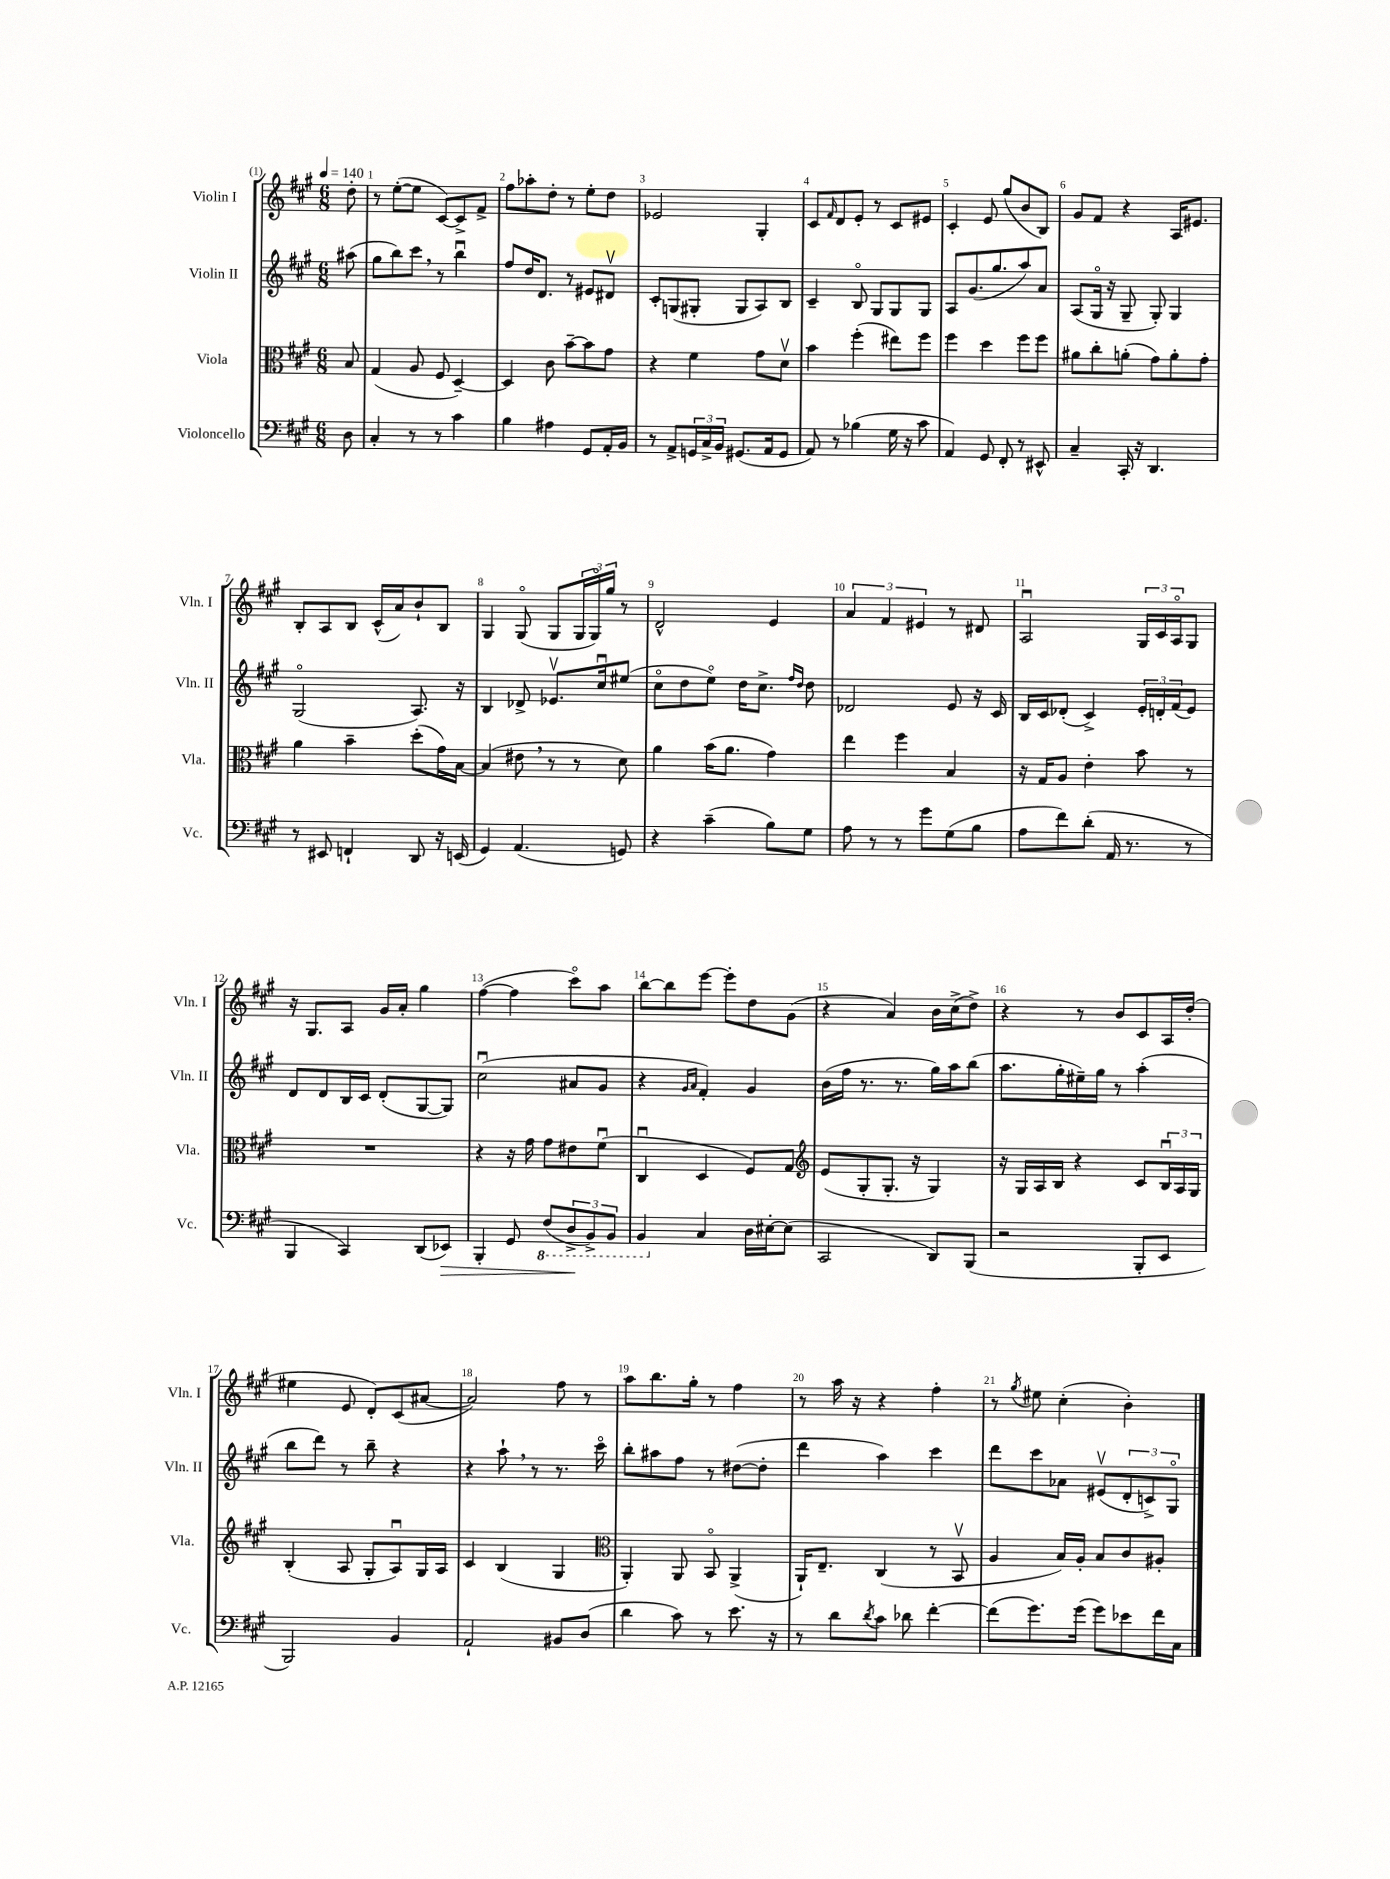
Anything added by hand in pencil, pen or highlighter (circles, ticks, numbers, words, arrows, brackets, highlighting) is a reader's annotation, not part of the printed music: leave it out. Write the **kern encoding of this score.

**kern	**dynam	**kern	**kern	**kern
*part4	*part4	*part3	*part2	*part1
*staff4	*staff4	*staff3	*staff2	*staff1
*I"Violoncello	*	*I"Viola	*I"Violin II	*I"Violin I
*I'Vc.	*	*I'Vla.	*I'Vln. II	*I'Vln. I
*clefF4	*	*clefC3	*clefG2	*clefG2
*k[f#c#g#]	*	*k[f#c#g#]	*k[f#c#g#]	*k[f#c#g#]
*M6/8	*	*M6/8	*M6/8	*M6/8
*MM140	*	*MM140	*MM140	*MM140
=	=	=	=	=
8D\	.	8B/	(8aa#X\	8dd'\
=1	=1	=1	=1	=1
4C#'/	.	(4G#/	8gg#\L	8r
.	.	.	8bb\)	([8ee'\L
8r	.	8A/	8ccc#,\J	8ee\J]
8r	.	8F#/	8r	[8c#/L)
4c#\	.	[4D~/)	4bbu\	8c#^/]
.	.	.	.	8f#^/J
=2	=2	=2	=2	=2
4B\	.	4D/]	8ff#/L	8ff#\L
.	.	.	16dd/K	8aa-X'\
.	.	.	8.d/J	.
4A#X\	.	8c#\	.	8dd'\J
.	.	[8b~\L	8r	8r
8GG#/L	.	8b\]	8e#X/L	8ee'\L
16AA'/L	.	8g#\J	8d#Xv/J	8dd\J
16BB/JJ	.	.	.	.
=3	=3	=3	=3	=3
8r	.	4r	8c#'/L	2e-X/
8AA^/L	.	.	(8Gn/	.
24GGn/L	.	4f#\	8G#X'/J	.
24C#^/	.	.	.	.
24BB/JJ	.	.	.	.
(8.GG#X/L	.	.	8G#/L	.
.	.	8g#\L	8A/)	4G#'/
16AA/k	.	.	.	.
8GG#/J	.	8dv\J	8B/J	.
=4	=4	=4	=4	=4
8AA/)	.	4b\	4c#~/	8c#/L
.	.	.	.	16qqf#/
8r	.	.	.	8d/
(4B-X\	.	(4ff#'\	8B/	8e'/J
.	.	.	8G#/L	8r
16G#\	.	8ee#X\L)	8G#/	8c#/L
16r	.	.	.	.
8c#\	.	8ff#\J	8G#/J	8e#X/J
=5	=5	=5	=5	=5
4AA/)	.	4ff#\	8A/L	4c#'/
.	.	.	(8.g#/	.
8GG#/	.	4dd\	.	8e/
.	.	.	8.gg#/	.
8FF#'/	.	.	.	(8gg#/L
8r	.	8ff#\L	8aa/)	8b/
8EE#X^^/	.	8ff#\J	8a/J	8B/J)
=6	=6	=6	=6	=6
4C#~/	.	8a#X\L	(8A/L	8g#/L
.	.	8cc#'\	16G#/Jk	8f#/J
.	.	.	16r	.
16CC#'/	.	(8an'\J	8G#~/	4r
16r	.	.	.	.
4.DD/	.	8g#\L)	8G#'/)	.
.	.	8a'\	4G#/	16A/KL
.	.	.	.	8.e#X/J
.	.	8g#'\J	.	.
!!LO:LB:g=z
=7	=7	=7	=7	=7
8r	.	4a\	(2G#/	8B'/L
8EE#X/	.	.	.	8A/
4FFn`/	.	4b~\	.	8B/J
.	.	.	.	(16c#^^/LL
.	.	.	.	16a/J)
8DD/	.	(8dd'\L	8.A/)	8b`/
16r	.	16g#\L)	.	8B/J
(16EEn/	.	[16B\JJ	16r	.
=8	=8	=8	=8	=8
4GG#/)	.	(4B/]	4B/	4G#/
(4.AA/	.	8e#X,\	8d-X^/	(8G#/
.	.	8r	8.e-Xv/L	8G#/L
.	.	8r	.	24G#/L
.	.	.	.	24G#/)
.	.	.	16cc#u/k	.
.	.	.	.	24gg#/JJ
8GGn/)	.	8d\)	(8ee#X/J	8r
=9	=9	=9	=9	=9
4r	.	4a\	8cc#\L	2d^^/
.	.	.	8dd\	.
(4c#~\	.	(16b\KL	8ee\J)	.
.	.	8.a\J	.	.
.	.	.	16dd\KL	.
.	.	.	8.cc#^\J	.
8B\L)	.	4g#\)	.	4e/
.	.	.	16qqff#/LL	.
.	.	.	16qqdd/JJ	.
8G#\J	.	.	8dd\	.
=10	=10	=10	=10	=10
8A\	.	4ee\	2d-X/	6a/
8r	.	.	.	.
.	.	.	.	6f#/
8r	.	4ff#\	.	.
.	.	.	.	6e#X/
8g#\L	.	.	.	.
(8G#\	.	4B/	8e/	8r
8B\J	.	.	16r	8d#X/
.	.	.	16c#/	.
=11	=11	=11	=11	=11
8A\L	.	16r	16B/LL	2Au/
.	.	16G#/KL	16c#/J	.
8f#\)	.	8A/J	(8d-X'/J	.
(8d'\J	.	4e'\	4c#^/)	.
16AA/	.	.	.	.
8.r	.	.	.	.
.	.	8b\	24e'/LL	24G#/LL
.	.	.	24dn'/	24c#/
.	.	.	(24f#/J	24A/J
8r	.	8r	8e/J)	8G#/J
!!LO:LB:g=z
=12	=12	=12	=12	=12
4BBB/	.	2.r	8d/L	16r
.	.	.	.	8.G#/L
.	.	.	8d/	.
4CC#/)	.	.	16B/L	8A/J
.	.	.	16c#/JJ	.
.	.	.	(8d'/L	16g#/LL
.	.	.	.	16a'/JJ
(8DD/L	.	.	[8G#/	4gg#\
!	!LO:HP:b	!	!	!
8EE-X/J)	>	.	8G#/J])	.
=13	=13	=13	=13	=13
4BBB'/	.	4r	(2cc#u\	([4ff#\
8GG#/	.	16r	.	4ff#\]
.	.	16g#\	.	.
*8ba	*	*	*	*
(8FF#/L	.	8g#\L	.	.
12DD^/	.	8e#X\	8a#X/L	8ccc#\L)
12BBB^/)	]	.	.	.
.	.	(8f#u\J	8g#/J	8aa\J
12BBB/J	.	.	.	.
=14	=14	=14	=14	=14
4BBB/	.	4C#u/	4r	[8bb\L
.	.	.	.	8bb\]
.	.	.	16qqg#/LL	.
.	.	.	16qqa/JJ	.
*X8ba	*	*	*	*
4C#/	.	4D/	4f#'/)	[8eee\J
.	.	.	.	8eee'\L]
16D\LL	.	8F#/L)	4g#/	8dd\
[16E#X'\J	.	.	.	.
(8E#\J]	.	8G#/J	.	(8g#\J
=15	=15	=15	=15	=15
*	*	*clefG2	*	*
2CC#/	.	(8e/L	(16b\LL	4r
.	.	.	16ff#\JJ	.
.	.	8G#'/	8.r	.
.	.	8.G#'/J	.	4a/)
.	.	.	8.r	.
.	.	16r	.	.
8DD/L)	.	4G#/)	16gg#\LL)	16b\LL
.	.	.	16aa\J	(16cc#^\J
(8BBB/J	.	.	(8bb\J	8dd^\J)
=16	=16	=16	=16	=16
2r	.	16r	8.aa\L	4r
.	.	16G#/LL	.	.
.	.	16A/	.	.
.	.	16B/JJ	16gg#'\L	.
.	.	4r	16ee#X~\)	8r
.	.	.	16gg#\JJ	.
.	.	.	8r	8b/L
8BBB'/L	.	8c#/L	(4aa'\	8c#/
8EE/J	.	24Bu/L	.	16A/L
.	.	24A/	.	.
.	.	.	.	(16dd'/JJ
.	.	24G#/JJ	.	.
!!LO:LB:g=z
=17	=17	=17	=17	=17
2BBB/)	.	(4B'/	8bb\L	4ee#X\
.	.	.	8ddd\J)	.
.	.	8A/	8r	8e/
.	.	8G#'/L	8bb~\	8d'/L)
4BB/	.	8Au/)	4r	(8c#/
.	.	16G#/L	.	[8a#X/J
.	.	16A/JJ	.	.
=18	=18	=18	=18	=18
2AA`/	.	4c#/	4r	2a#/])
.	.	(4B/	8aa`,\	.
.	.	.	8r	.
8BB#X/L	.	4G#/	8.r	8ff#\
(8D/J	.	.	.	8r
.	.	.	16ccc#\	.
=19	=19	=19	=19	=19
*	*	*clefC3	*	*
4d\	.	4AA'/)	8bb'\L	8aa\L
.	.	.	8aa#X\	8.bb\
8c#\)	.	8AA/	8ff#\J	.
.	.	.	.	16gg#'\Jk
8r	.	8BB/	8r	8r
8.e\	.	(4AA^/	([8dd#X\L	4ff#\
.	.	.	8dd#'\J]	.
16r	.	.	.	.
=20	=20	=20	=20	=20
8r	.	16AA`/KL)	4ddd\	8r
.	.	8.E~/J	.	.
8d\L	.	.	.	16aa\
.	.	.	.	16r
8qd/	.	.	.	.
8c#\J	.	(4C#/	4aa\)	4r
8d-X\	.	.	.	.
[4f#'\	.	8r	4ccc#\	4ff#'\
.	.	8BBv/	.	.
=21	=21	=21	=21	=21
(8f#\L]	.	4A/	8ddd\L	8r
.	.	.	.	8qgg#/
8.g#\)	.	.	8ccc#\	8ee#X\
.	.	16B/LL)	8a-X\J	(4cc#'\
(16g#\Jk	.	16A'/JJ	.	.
8g#\L)	.	8B/L	(8e#Xv/L	.
8e-X\	.	8c#/	12d'/	4b'\)
.	.	.	12cn^/)	.
16f#\L	.	8A#X'/J	.	.
.	.	.	12G#/J	.
16C#\JJ	.	.	.	.
==	==	==	==	==
*-	*-	*-	*-	*-
